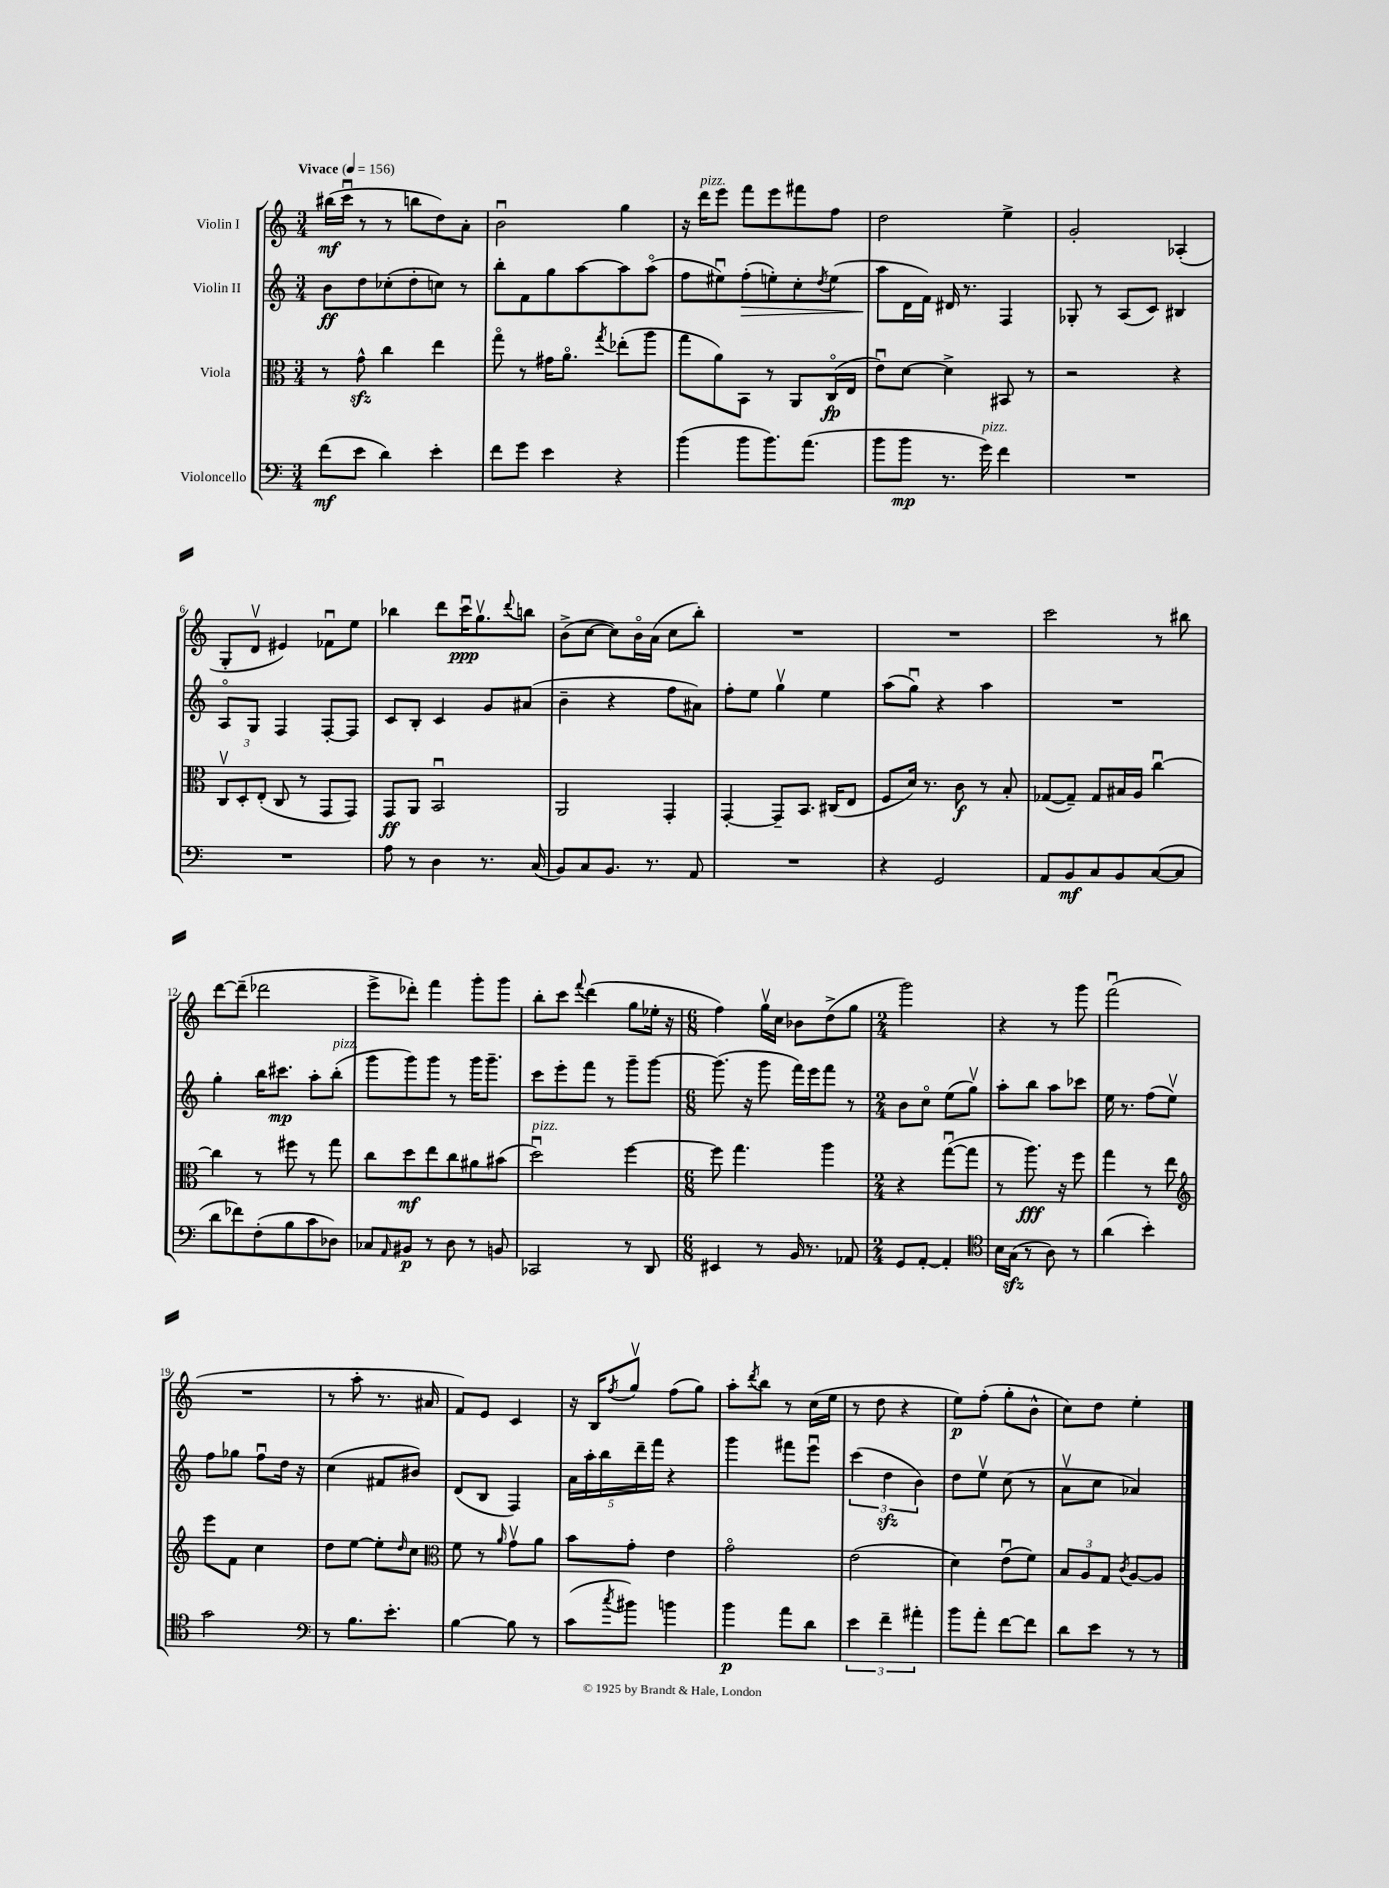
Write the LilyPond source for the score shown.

<<
\new StaffGroup <<
\new Staff = "s0" \with { instrumentName = "Violin I" } {
    \clef treble \key c \major \numericTimeSignature \time 3/4 \tempo "Vivace" 4 = 156
    bis''16\mf( c'''16\downbow r8 r8 b''8 d''8) a'8-. |
    b'2\downbow g''4 |
    r16 d'''16^\markup { \italic "pizz." } e'''8 f'''8 e'''8 fis'''8 f''8 |
    d''2 e''4-> |
    g'2-. aes4-.( |
    g8-. d'8\upbow eis'4) fes'8\downbow e''8 |
    bes''4 d'''8 c'''16\downbow\ppp g''8.\upbow \appoggiatura { d'''8 } b''8 |
    b'8->( c''8~ c''8) b'16\flageolet a'16( c''8 b''8-.) |
    R2. |
    R2. |
    c'''2 r8 bis''8 |
    d'''8~ d'''8--( des'''2 |
    e'''8-> des'''8-.) f'''4 g'''8-. g'''8 |
    b''8-. c'''8 \appoggiatura { f'''8 } d'''4( g''8 ees''16-. r16 |
    \numericTimeSignature \time 6/8 f''4) g''16\upbow c''16 bes'8 d''8->( g''8 |
    \numericTimeSignature \time 2/4 g'''2) |
    r4 r8 g'''8 |
    f'''2\downbow( |
    R2 |
    r8 a''8-. r8. ais'16 |
    f'8) e'8 c'4 |
    r16 b16 \acciaccatura { f''8 } g''8\upbow f''8( g''8) |
    a''8-. \acciaccatura { d'''8 } b''8 r8 c''16( e''16 |
    r8 d''8 r4 |
    e''8\p) f''8-.( g''8-. b'8-^ |
    c''8) d''8 e''4-. \bar "|." |
}
\new Staff = "s1" \with { instrumentName = "Violin II" } {
    \clef treble \key c \major \numericTimeSignature \time 3/4
    b'8\ff d''8 ces''8-.( d''8-. c''8) r8 |
    b''8-. f'8 g''8 a''8~ a''8 a''8\flageolet( |
    f''8 eis''8\downbow) f''8-.\>( e''8-.) c''8-. \acciaccatura { d''8 } e''8( |
    a''8\! d'16 f'16) dis'16 r8. f4 |
    ges8-. r8 a8( c'8) bis4 |
    a8\flageolet g8 f4 f8~-. f8 |
    c'8 b8-. c'4 g'8 ais'8( |
    b'4-- r4 f''8 ais'8) |
    f''8-. e''8 g''4\upbow e''4 |
    a''8( g''8\downbow) r4 a''4 |
    R2. |
    g''4-. b''16 cis'''8.\mp a''8-. b''8-.^\markup { \italic "pizz." }( |
    g'''8 g'''8) g'''8 r8 g'''16 g'''8.-- |
    c'''8 e'''8-. f'''8 r8 g'''8-- g'''8~ |
    \numericTimeSignature \time 6/8 g'''8.( r16 g'''8 f'''16) e'''16 f'''8 r8 |
    \numericTimeSignature \time 2/4 b'8 c''8\flageolet e''8( g''8\upbow) |
    a''8-. b''8 a''8 ces'''8 |
    e''16 r8. f''8( e''8\upbow) |
    f''8 ges''8 f''8\downbow d''16 r16 |
    c''4( fis'8 bis'8) |
    d'8( b8 f4) |
    \tuplet 5/4 { a'16 a''16-. b''16 d'''16-- f'''16 } r4 |
    g'''4 fis'''8 e'''8\downbow |
    \tuplet 3/2 { c'''4( d''4\sfz b'4) } |
    d''8 e''8\upbow c''8( r8 |
    a'8\upbow c''8 aes'4) \bar "|." |
}
\new Staff = "s2" \with { instrumentName = "Viola" } {
    \clef alto \key c \major \numericTimeSignature \time 3/4
    r8 g'8-^\sfz c''4 e''4 |
    g''8\flageolet r8 gis'16 a'8.\flageolet \acciaccatura { g''8 } ees''8-.( a''8 |
    g''8 a'8) b,8 r8 a,8 c16\flageolet\fp( e16 |
    e'8\downbow) d'8~ d'4-> bis,8 r8 |
    r2 r4 |
    \tuplet 3/2 { c8\upbow d8-. e8-.( } c8 r8 g,8 g,8) |
    g,8\ff a,8 b,2\downbow |
    a,2 g,4-. |
    g,4~-. g,8-- b,8. cis16( e8 |
    f8 d'16) r8. c'8\f r8 b8-. |
    ges8~( ges8--) ges8 bis16 a16 c''4~\downbow |
    c''4 r8 fis''8 r8 g''8 |
    c''8 d''8\mf e''8 c''8 ais'8 bis'8( |
    d''2\downbow^\markup { \italic "pizz." }) f''4~ |
    \numericTimeSignature \time 6/8 f''8 g''4. a''4 |
    \numericTimeSignature \time 2/4 r4 g''8~\downbow( g''8 |
    r8 a''8.\fff) r16 f''8 |
    g''4 r8 e''8 |
    \clef treble e'''8 f'8 c''4 |
    d''8 e''8~ e''8-. \grace { d''16 } c''8 |
    \clef alto f'8 r8 \grace { a'16 } g'8\upbow a'8 |
    b'8 g'8-. e'4 |
    g'2\flageolet |
    e'2( |
    d'4) e'8\downbow( f'8) |
    \tuplet 3/2 { b8 a8 g8 } \acciaccatura { c'8 } a8~ a8 \bar "|." |
}
\new Staff = "s3" \with { instrumentName = "Violoncello" } {
    \clef bass \key c \major \numericTimeSignature \time 3/4
    f'8\mf( e'8 d'4) e'4-. |
    f'8 g'8 e'4 r4 |
    b'4( b'8 b'8.) a'8.( |
    b'8 b'8\mp r8. g'16^\markup { \italic "pizz." }) f'4 |
    R2. |
    R2. |
    a8 r8 d4 r8. c16( |
    b,8) c8 b,8. r8. a,8 |
    R2. |
    r4 g,2 |
    a,8 b,8\mf c8 b,8 c8~( c8 |
    d'8 fes'8) f8-.( b8 c'8 des8) |
    ces8 \grace { a,16 } bis,8\p r8 d8 r8 b,8 |
    ces,2 r8 d,8 |
    \numericTimeSignature \time 6/8 eis,4 r8 b,16 r8. aes,8 |
    \numericTimeSignature \time 2/4 g,8 a,8~-. a,4-. |
    \clef tenor b16 g16\sfz( r8 a8) r8 |
    a'4( b'4-.) |
    g'2 |
    \clef bass r8 b8. e'8.-. |
    b4~ b8 r8 |
    c'8( \acciaccatura { c''8 } bis'8) b'4 |
    b'4\p a'8 d'8 |
    \tuplet 3/2 { e'4 f'4-- ais'4-. } |
    b'8 a'8-. f'8~ f'8 |
    d'8 e'8 r8 r8 \bar "|." |
}
>>
>>
